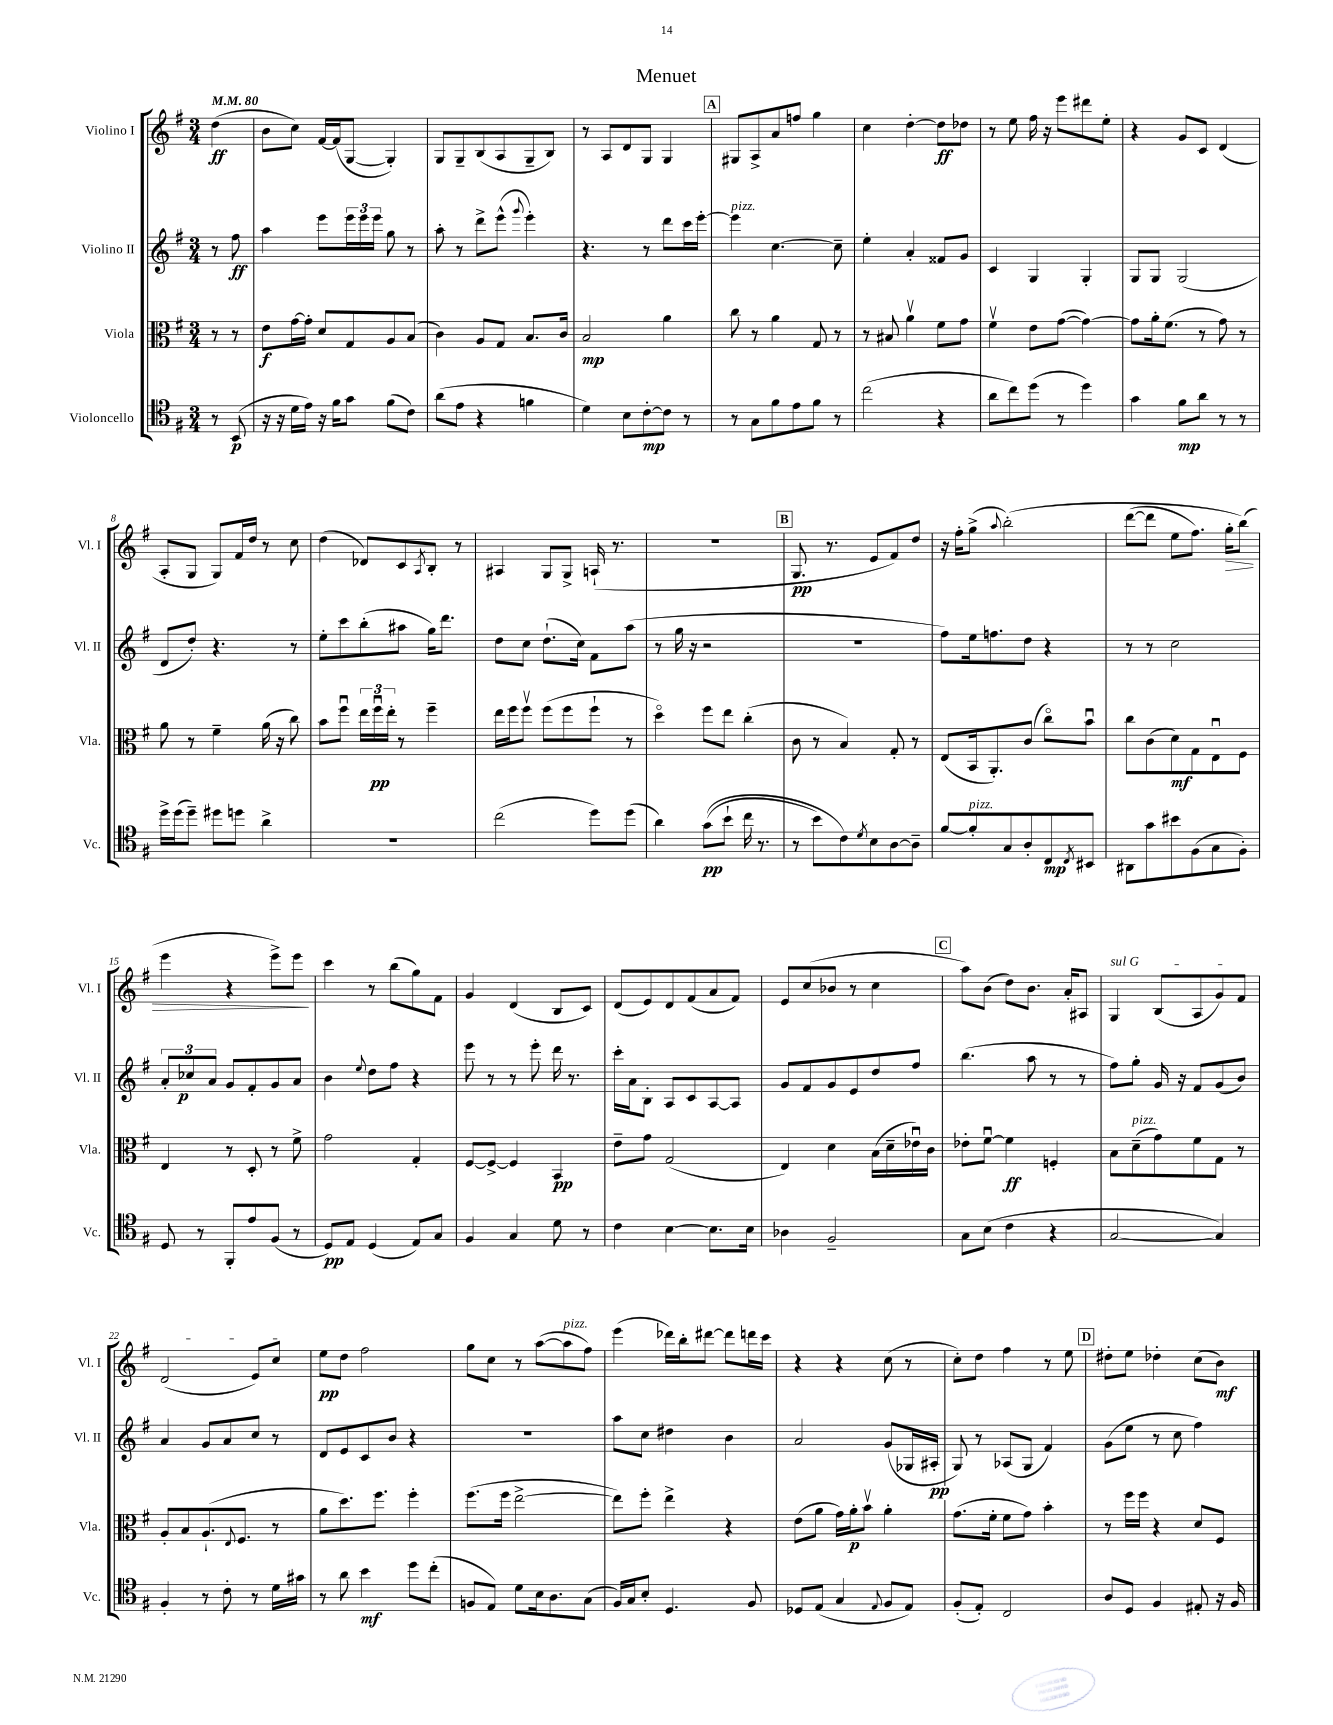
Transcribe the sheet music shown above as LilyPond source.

\header { title = "Menuet" }
<<
\new StaffGroup <<
\new Staff = "s0" \with { instrumentName = "Violino I" shortInstrumentName = "Vl. I" } {
    \clef treble \key g \major \numericTimeSignature \time 3/4 \partial 4 \tempo 4 = 80
    d''4\ff( |
    b'8 c''8) fis'16~ fis'16( g8~ g4-.) |
    g8 g8-- b8( a8 g8-- b8) |
    r8 a8 d'8 g8 g4 |
    \mark \markup { \box "A" } gis8 a8-> a'8 f''8 g''4 |
    c''4 d''4~-. d''8\ff des''8 |
    r8 e''8 fis''16 r16 e'''8 dis'''8 e''8-. |
    r4 g'8 c'8 d'4( |
    a8-. g8 g8) fis'16 d''16 r8 c''8 |
    d''4( des'8) c'8 \acciaccatura { a8 } b8-. r8 |
    ais4 g8 g8-> a16-!( r8. |
    R2. |
    \mark \markup { \box "B" } g8.\pp r8. e'8 fis'8) d''8 |
    r16 fis''16-. g''8->( \appoggiatura { a''8 } b''2-.)\( |
    d'''8~( d'''8 e''8 fis''8.) g''16-.\> b''8(\) |
    e'''4 r4 e'''8->) e'''8\! |
    c'''4 r8 b''8( g''8) fis'8 |
    g'4 d'4( b8 c'8) |
    d'8( e'8) d'8 fis'8( a'8 fis'8) |
    e'8 c''8( bes'8 r8 c''4 |
    \mark \markup { \box "C" } a''8) b'8( d''8) b'8. a'16-. ais8 |
    \once \override TextSpanner.bound-details.left.text = \markup { \italic "sul G" } g4\startTextSpan b8( a8 g'8) fis'8 |
    d'2( e'8) c''8\stopTextSpan |
    e''8\pp d''8 fis''2 |
    g''8 c''8 r8 a''8~( a''8^\markup { \italic "pizz." } fis''8) |
    e'''4( des'''16) b''16-. dis'''8~ dis'''8 d'''16 c'''16 |
    r4 r4 c''8( r8 |
    c''8-.) d''8 fis''4 r8 e''8 |
    \mark \markup { \box "D" } dis''8-. e''8 des''4-. c''8( b'8\mf) \bar "|." |
}
\new Staff = "s1" \with { instrumentName = "Violino II" shortInstrumentName = "Vl. II" } {
    \clef treble \key g \major \numericTimeSignature \time 3/4 \partial 4
    r8 fis''8\ff |
    a''4 e'''8 \tuplet 3/2 { e'''16 e'''16 e'''16 } g''8 r8 |
    a''8-. r8 d'''8-> e'''8-^( \appoggiatura { g'''8 } e'''4-.) |
    r4. r8 d'''8 c'''16 e'''16~-. |
    \mark \markup { \box "A" } e'''4^\markup { \italic "pizz." } c''4.~ c''8-- |
    e''4-. a'4-. fisis'8 g'8 |
    c'4 g4 g4-. |
    g8 g8 g2( |
    d'8 d''8-.) r4. r8 |
    e''8-. c'''8 b''8-.( ais''8 g''16) d'''8. |
    d''8 c''8 d''8.-!( c''16) fis'8 a''8( |
    r8 g''16 r16 r2 |
    \mark \markup { \box "B" } R2. |
    fis''8) e''16 f''8. d''8 r4 |
    r8 r8 c''2 |
    \tuplet 3/2 { a'8-. ces''8\p a'8 } g'8 fis'8-. g'8 a'8 |
    b'4 \appoggiatura { e''8 } d''8 fis''8 r4 |
    e'''8 r8 r8 e'''8-. d'''16 r8. |
    c'''16-. a'16 b8-. a8 c'8 a8~ a8 |
    g'8 fis'8 g'8 e'8 d''8 fis''8 |
    \mark \markup { \box "C" } b''4.( a''8 r8 r8 |
    fis''8) g''8-. g'16 r16 fis'8 g'8( b'8) |
    a'4 g'8 a'8 c''8 r8 |
    d'8 e'8 c'8 b'8 r4 |
    R2. |
    a''8 c''8 dis''4 b'4 |
    a'2 g'8( ges16 ais16-.\pp |
    g8) r8 aes8( g8 fis'4) |
    \mark \markup { \box "D" } g'8( e''8 r8 c''8 fis''4) \bar "|." |
}
\new Staff = "s2" \with { instrumentName = "Viola" shortInstrumentName = "Vla." } {
    \clef alto \key g \major \numericTimeSignature \time 3/4 \partial 4
    r8 r8 |
    e'8\f g'16~ g'16-. d'8 g8 a8 b8( |
    c'4) a8 g8 b8. c'16 |
    b2\mp a'4 |
    \mark \markup { \box "A" } c''8 r8 a'4 g8 r8 |
    r8 bis8 a'4\upbow fis'8 g'8 |
    fis'4\upbow e'8 g'8~( g'4~) |
    g'8 a'16-. fis'8.( r8 g'8) r8 |
    a'8 r8 fis'4-- a'16( r16 c''8) |
    b'8 fis''8\downbow \tuplet 3/2 { e''16 fis''16\downbow\pp e''16-. } r8 fis''4-- |
    e''16 fis''16 fis''8\upbow fis''8( fis''8 fis''8-! r8 |
    d''4\flageolet) fis''8 e''8 c''4-.( |
    \mark \markup { \box "B" } c'8 r8 b4) g8-. r8 |
    e8( b,16 a,8.-.) c'8( c''8\flageolet) b'8\downbow |
    c''8 c'8( d'8\mf) g8 e8\downbow fis8 |
    e4 r8 d8-. r8 fis'8-> |
    g'2 g4-. |
    fis8~ fis8~-> fis4 b,4\pp |
    e'8-- g'8 g2( |
    e4) d'4 b16( d'16-- ees'16\downbow) c'16 |
    \mark \markup { \box "C" } ees'8-. fis'8~\downbow fis'4\ff f4-. |
    b8 d'8--^\markup { \italic "pizz." }( g'8) fis'8 g8 r8 |
    a8-. b8 a8.-!( \appoggiatura { e8 } fis8. r8 |
    a'8 d''8.) fis''8. fis''4-. |
    fis''8.( fis''16 e''2~-> |
    e''8) fis''8-. e''4-> r4 |
    e'8( a'8 g'16) a'16-.\p b'8\upbow a'4-. |
    g'8.( fis'16-. fis'8 g'8) b'4-. |
    \mark \markup { \box "D" } r8 fis''16 fis''16 r4 d'8 fis8 \bar "|." |
}
\new Staff = "s3" \with { instrumentName = "Violoncello" shortInstrumentName = "Vc." } {
    \clef tenor \key g \major \numericTimeSignature \time 3/4 \partial 4
    r8 b,8\p( |
    r16 r16 d'16 e'16) r16 fis'16 g'8 fis'8( c'8) |
    a'8( e'8 r4 f'4 |
    d'4) b8 c'8~-.\mp c'8 r8 |
    \mark \markup { \box "A" } r8 g8 fis'8 e'8 fis'8 r8 |
    c''2( r4 |
    a'8 c''8) d''8( r8 d''4) |
    g'4 fis'8\mp a'8 r8 r8 |
    d''16-> d''16( d''8--) dis''8 d''8 a'4-> |
    R2. |
    c''2( d''8) d''8( |
    a'4) g'8\pp(\( b'8-! c''16 r8. |
    \mark \markup { \box "B" } r8 b'8) c'8\) \acciaccatura { d'8 } b8 a8~ a8-- |
    fis'8~ fis'8-.^\markup { \italic "pizz." } g8 a8-. c8\mp \acciaccatura { c8 } bis,8 |
    ais,8 g'8 bis'8 fis8( g8 fis8-.) |
    d8 r8 fis,8-. e'8 fis8( r8 |
    d8\pp) e8 d4( e8) g8 |
    fis4 g4 d'8 r8 |
    c'4 b4~ b8. b16 |
    aes4 fis2-- |
    \mark \markup { \box "C" } g8 b8( c'4 r4 |
    g2~ g4) |
    fis4-. r8 c'8-. r8 d'16 gis'16 |
    r8 a'8 b'4\mf d''8 c''8-.( |
    f8 e8) d'8 b16 a8. g8( |
    fis16) g16 b8-. d4. fis8 |
    des8 e8( g4 \appoggiatura { e8 } fis8 e8) |
    fis8-.( e8-.) c2 |
    \mark \markup { \box "D" } a8 d8 fis4 eis8-. r16 fis16 \bar "|." |
}
>>
>>
